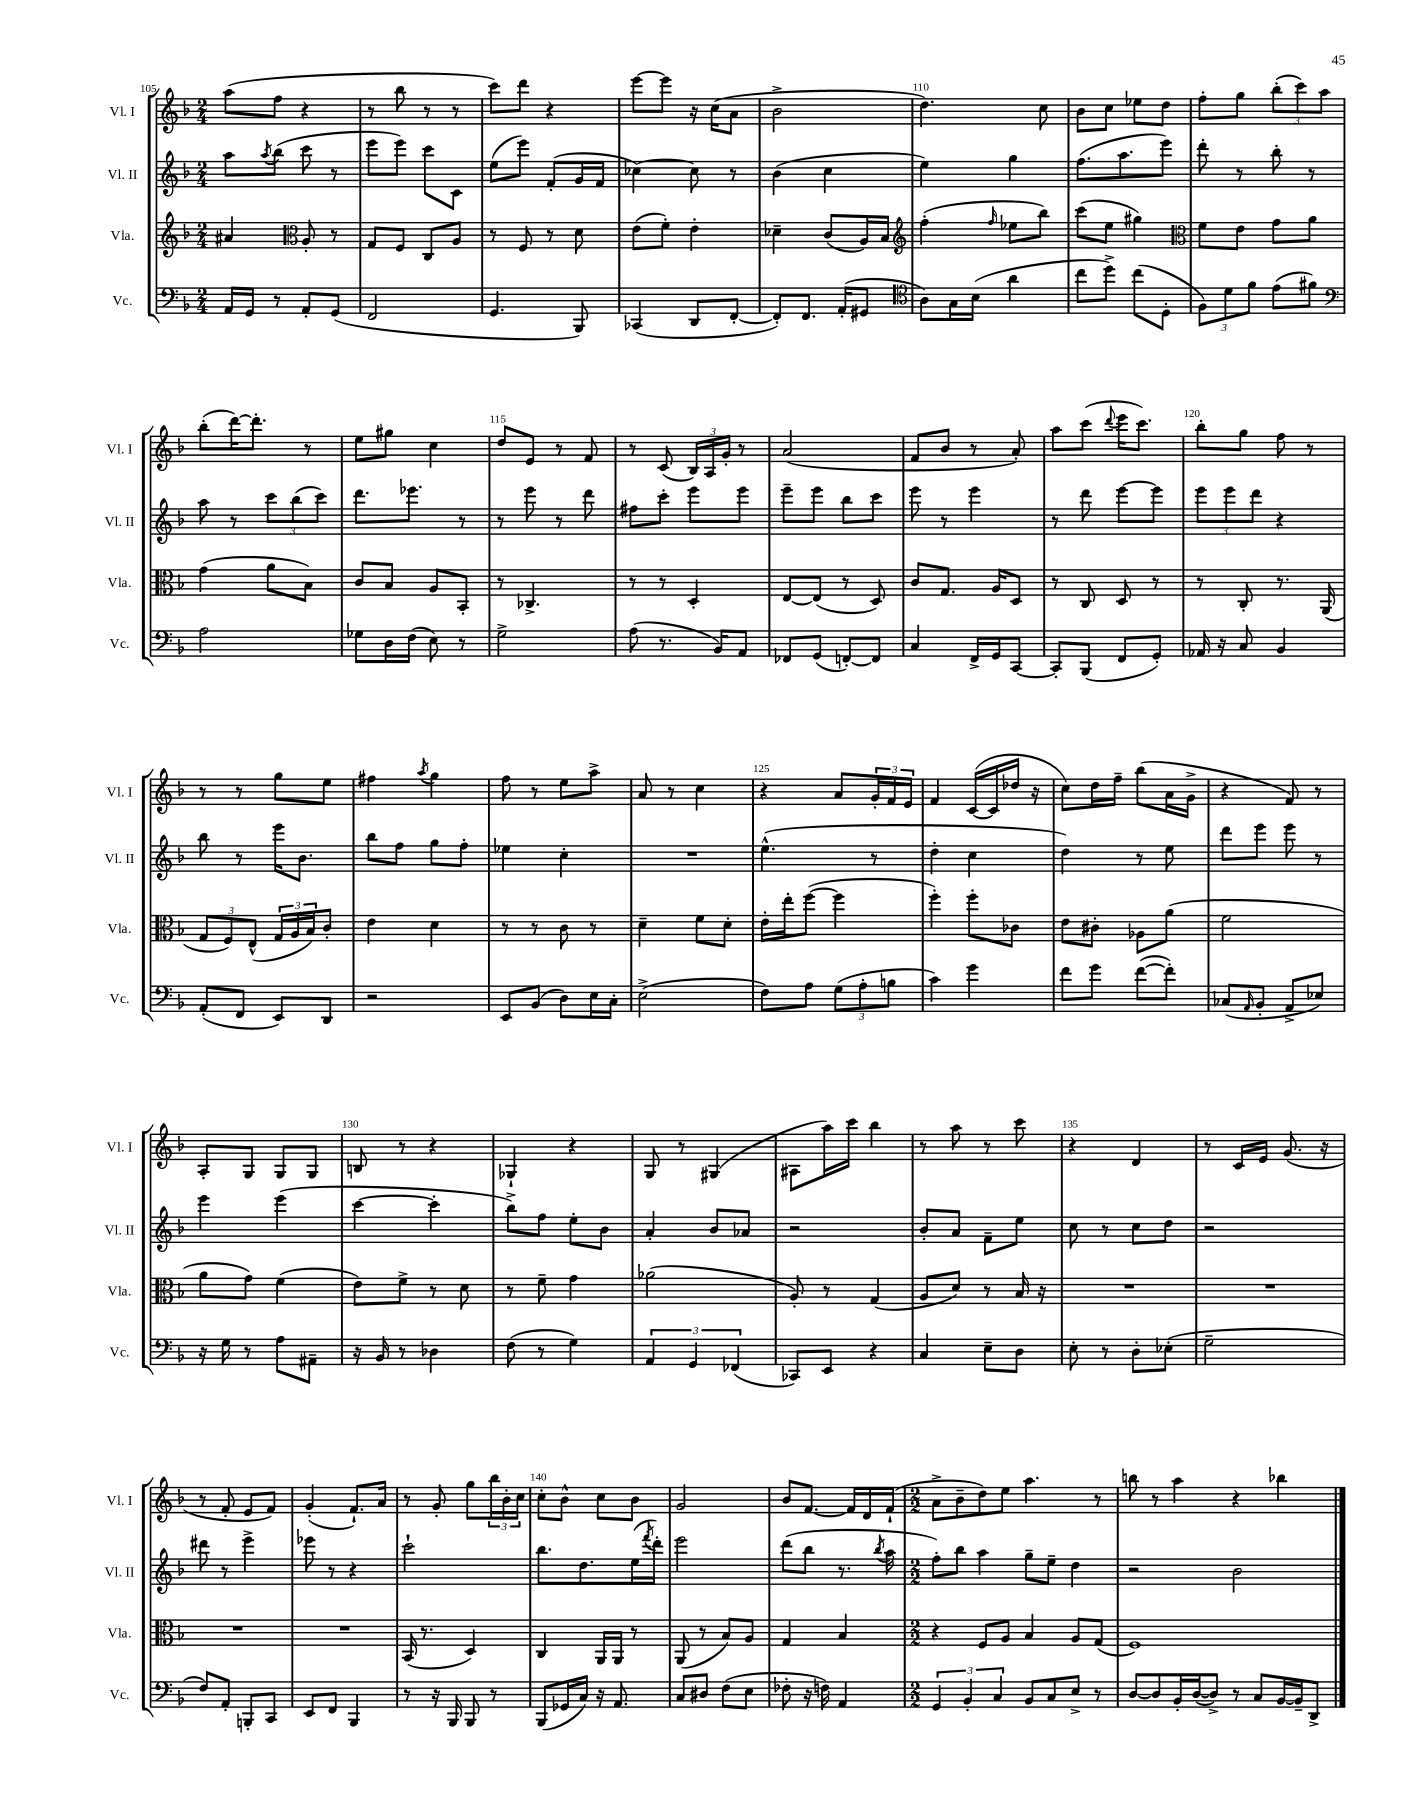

**kern	**kern	**kern	**kern
*part4	*part3	*part2	*part1
*staff4	*staff3	*staff2	*staff1
*I"Vc.	*I"Vla.	*I"Vl. II	*I"Vl. I
*I'Vc.	*I'Vla.	*I'Vl. II	*I'Vl. I
*clefF4	*clefG2	*clefG2	*clefG2
*k[b-]	*k[b-]	*k[b-]	*k[b-]
*M2/4	*M2/4	*M2/4	*M2/4
=105	=105	=105	=105
16AA/LL	4a#X/	8aa\L	(8aa\L
16GG/JJ	.	.	.
.	.	8qaa/	.
8r	.	(8bb-\J	8ff\J
*	*clefC3	*	*
8AA'/L	8A'/	8ccc\	4r
(8GG/J	8r	8r	.
=106	=106	=106	=106
2FF/	8G/L	8eee\L	8r
.	8F/J	8eee\J)	8bb-\
.	8C/L	8ccc\L	8r
.	8A/J	8c\J	8r
=107	=107	=107	=107
4.GG/	8r	(8ee\L	8ccc\L)
.	8F/	8eee\J)	8ddd\J
.	8r	(8f'/L	4r
8BBB-/)	8d\	16g/L	.
.	.	16f/JJ	.
=108	=108	=108	=108
(4CC-X/	(8e\L	[4cc-X\)	[8eee\L
.	8f'\J)	.	8eee\J]
8DD/L	4e'\	8cc-\]	16r
.	.	.	(16cc\KL
[8FF'/J	.	8r	8a\J
=109	=109	=109	=109
8FF'/L])	4d-X~\	(4b-\	2b-^\
8.FF/J	.	.	.
.	(8c/L	4cc\	.
(16AA'/KL	.	.	.
8GG#X/J	16A/L)	.	.
.	16B-/JJ	.	.
=110	=110	=110	=110
*clefC4	*clefG2	*	*
8A\L)	(4ff'\	4ee\)	4.dd\)
16G\L	.	.	.
(16B-\JJ	.	.	.
.	16qqff/	.	.
4a\	8ee-X\L	4gg\	.
.	8bb-\J)	.	8cc\
=111	=111	=111	=111
8cc\L	(8ccc\L	(8.ff\L	8b-\L
8dd^\J)	8ee\J	.	8cc\J
.	.	8.aa\	.
(8cc\L	4gg#X\)	.	8ee-X\L
8D'\J	.	8eee\J)	8dd\J
=112	=112	=112	=112
*	*clefC3	*	*
12F\L)	8f\L	8ddd'\	8ff'\L
12d\	.	.	.
.	8e\J	8r	8gg\J
12f\J	.	.	.
(8e\L	8g\L	8bb-'\	(12bb-'\L
.	.	.	12ccc\)
8f#X\J)	8a\J	8r	.
.	.	.	12aa\J
!!LO:LB:g=z
=113	=113	=113	=113
*clefF4	*	*	*
2A\	(4g\	8aa\	(8bb-'\L
.	.	8r	[16ddd\K)
.	.	.	8.ddd'\J]
.	8a\L	12ccc\L	.
.	.	(12bb-\	.
.	8B-\J)	.	8r
.	.	12ccc\J)	.
=114	=114	=114	=114
8G-X\L	8c/L	8.ddd\L	8ee\L
16D\L	8B-/J	.	8gg#X\J
(16F\JJ	.	8.eee-X\J	.
8E\)	8A/L	.	4cc\
8r	8BB-'/J	8r	.
=115	=115	=115	=115
2G^\	8r	8r	8dd/L
.	4.C-X^/	8eee\	8e/J
.	.	8r	8r
.	.	8ddd\	8f/
=116	=116	=116	=116
(8A\	8r	8ff#X\L	8r
8.r	8r	8ccc'\J	(8c/
.	4D'/	8eee\L	24B-/LL)
.	.	.	24A/
16BB-/KL)	.	.	.
.	.	.	24g'/JJ
8AA/J	.	8eee\J	8r
=117	=117	=117	=117
8FF-X/L	[8E/L	8eee~\L	(2a/
(8GG/J	(8E/J]	8eee\J	.
[8FFn'/L)	8r	8bb-\L	.
8FF/J]	8D/)	8ccc\J	.
=118	=118	=118	=118
4C/	8c/L	8eee\	8f/L
.	8.G/J	8r	8b-/J
16FF^/LL	.	4eee\	8r
16GG/J	16A/KL	.	.
[8CC/J	8D/J	.	8a'/)
=119	=119	=119	=119
8CC'/L]	8r	8r	8aa\L
(8BBB-/J	8C/	8ddd\	(8ccc\J
.	.	.	8qqddd/
8FF/L	8D/	[8eee\L	16eee\KL
.	.	.	8.ccc\J)
8GG'/J)	8r	8eee\J]	.
=120	=120	=120	=120
16AA-X/	8r	12eee\L	8bb-'\L
16r	.	.	.
.	.	12eee\	.
8C/	8C'/	.	8gg\J
.	.	12ddd\J	.
4BB-/	8.r	4r	8ff\
.	.	.	8r
.	(16AA/	.	.
!!LO:LB:g=z
=121	=121	=121	=121
(8AA'/L	12G/L	8bb-\	8r
.	12F/)	.	.
8FF/J	.	8r	8r
.	(12E^^/J	.	.
8EE/L)	24G/LL	16eee\KL	8gg\L
.	24A/	.	.
.	.	8.b-\J	.
.	24B-/J)	.	.
8DD/J	8c'/J	.	8ee\J
=122	=122	=122	=122
2r	4e\	8bb-\L	4ff#X\
.	.	8ff\J	.
.	.	.	8qaa/
.	4d\	8gg\L	4gg\
.	.	8ff'\J	.
=123	=123	=123	=123
8EE/L	8r	4ee-X\	8ff\
(8BB-/J	8r	.	8r
8D\L)	8c\	4cc'\	8ee\L
16E\L	8r	.	8aa^\J
16C'\JJ	.	.	.
=124	=124	=124	=124
(2E^\	4d~\	2r	8a/
.	.	.	8r
.	8f\L	.	4cc\
.	8d'\J	.	.
=125	=125	=125	=125
8F\L)	16e'\LL	(4.ee^^\	4r
.	16ee'\J	.	.
8A\J	([8ff\J	.	.
(12G\L	4ff\]	.	8a/L
12A'\	.	.	.
.	.	8r	24g'/L
12Bn\J	.	.	24f/
.	.	.	24e/JJ
=126	=126	=126	=126
4c\)	4ff'\)	4dd'\	4f/
4g\	8ff'\L	4cc\	([16c/LL
.	.	.	16c/]
.	8c-X\J	.	16dd-X/JJ
.	.	.	16r
=127	=127	=127	=127
8f\L	8e\L	4dd\)	8cc\L)
8g\J	8c#X'\J	.	16dd\L
.	.	.	16ff~\JJ
([8f\L	8A-X\L	8r	(8bb-\L
8f'\J])	(8a\J	8ee\	16a\L
.	.	.	16g^\JJ
=128	=128	=128	=128
(8C-X/L	2f\	8ddd\L	4r
16qqAA/	.	.	.
8BB-'/J	.	8eee\J	.
8AA^/L	.	8eee\	8f/)
8E-X/J)	.	8r	8r
!!LO:LB:g=z
=129	=129	=129	=129
16r	8a\L	4eee\	8A'/L
16G\	.	.	.
8r	8g\J)	.	8G/J
8A\L	(4f\	(4eee\	8G/L
8AA#X~\J	.	.	8G/J
=130	=130	=130	=130
16r	8e\L)	[4ccc\	8Bn/
16BB-/	.	.	.
8r	8f^\J	.	8r
4D-X\	8r	4ccc'\]	4r
.	8d\	.	.
=131	=131	=131	=131
(8F\	8r	8bb-^\L)	4G-X`/
8r	8f~\	8ff\J	.
4G\)	4g\	8ee'\L	4r
.	.	8b-\J	.
=132	=132	=132	=132
6AA/	(2a-X\	4a'/	8G/
.	.	.	8r
6GG/	.	.	.
.	.	8b-/L	(4G#X/
(6FF-X/	.	.	.
.	.	8a-X/J	.
=133	=133	=133	=133
8CC-X/L)	8A'/)	2r	8A#X\L
8EE/J	8r	.	16aa\L)
.	.	.	16ccc\JJ
4r	(4G/	.	4bb-\
=134	=134	=134	=134
4C/	8A/L	8b-'/L	8r
.	8d/J)	8a/J	8aa\
8E~\L	8r	8f~\L	8r
8D\J	16B-/	8ee\J	8ccc\
.	16r	.	.
=135	=135	=135	=135
8E'\	2r	8cc\	4r
8r	.	8r	.
8D'\L	.	8cc\L	4d/
(8E-X'\J	.	8dd\J	.
=136	=136	=136	=136
2G~\	2r	2r	8r
.	.	.	16c/LL
.	.	.	16e/JJ
.	.	.	(8.g/
.	.	.	16r
!!LO:LB:g=z
=137	=137	=137	=137
8F/L)	2r	8ddd#X\	8r
8AA'/J	.	8r	8f'/
8BBBn'/L	.	4eee^\	8e/L
8CC/J	.	.	8f/J)
=138	=138	=138	=138
8EE/L	2r	8eee-X\	(4g'/
8FF/J	.	8r	.
4BBB-/	.	4r	8.f`/L)
.	.	.	16a/Jk
=139	=139	=139	=139
8r	(16BB-/	2ccc`\	8r
.	8.r	.	.
16r	.	.	8g'/
16BBB-/	.	.	.
8BBB-/	4D/)	.	8gg\L
8r	.	.	24bb-\L
.	.	.	24b-'\
.	.	.	24cc\JJ
=140	=140	=140	=140
(8BBB-/L	4C/	8.bb-\L	8cc'\L
16GG-X/L	.	.	8b-^^\J
16C/JJ)	.	8.dd\	.
16r	16AA/LL	.	8cc\L
8.AA/	16AA/JJ	.	.
.	8r	(16ee\L	8b-\J
.	.	8qfff/	.
.	.	16ddd'\JJ)	.
=141	=141	=141	=141
8C/L	(8AA/	2eee\	2g/
8D#X/J	8r	.	.
(8F\L	8B-/L)	.	.
8E\J	8A/J	.	.
=142	=142	=142	=142
8F-X'\	4G/	(8ddd\L	8b-/L
16r	.	8bb-\J	[8.f/J
16Fn\)	.	.	.
4AA/	4B-/	8.r	.
.	.	.	16f/LL]
.	.	.	16d/
.	.	8qbb-/	.
.	.	16aa\	(16f`/JJ
=143	=143	=143	=143
*M2/2	*M2/2	*M2/2	*M2/2
6GG/	4r	8ff'\L)	8a^\L
.	.	8bb-\J	8b-~\
6BB-'/	.	.	.
.	8F/L	4aa\	8dd\)
6C/	.	.	.
.	8A/J	.	8ee\J
8BB-/L	4B-/	8gg~\L	4.aa\
8C/	.	8ee~\J	.
8E^/J	8A/L	4dd\	.
8r	(8G/J	.	8r
=144	=144	=144	=144
[8D/L	1F)	2r	8bbn\
8D/]	.	.	8r
16BB-'/L	.	.	4aa\
([16D/J	.	.	.
8D^/J])	.	.	.
8r	.	2b-\	4r
8C/L	.	.	.
[16BB-/L	.	.	4bb-X\
16BB-~/J]	.	.	.
8DD^/J	.	.	.
==	==	==	==
*-	*-	*-	*-
